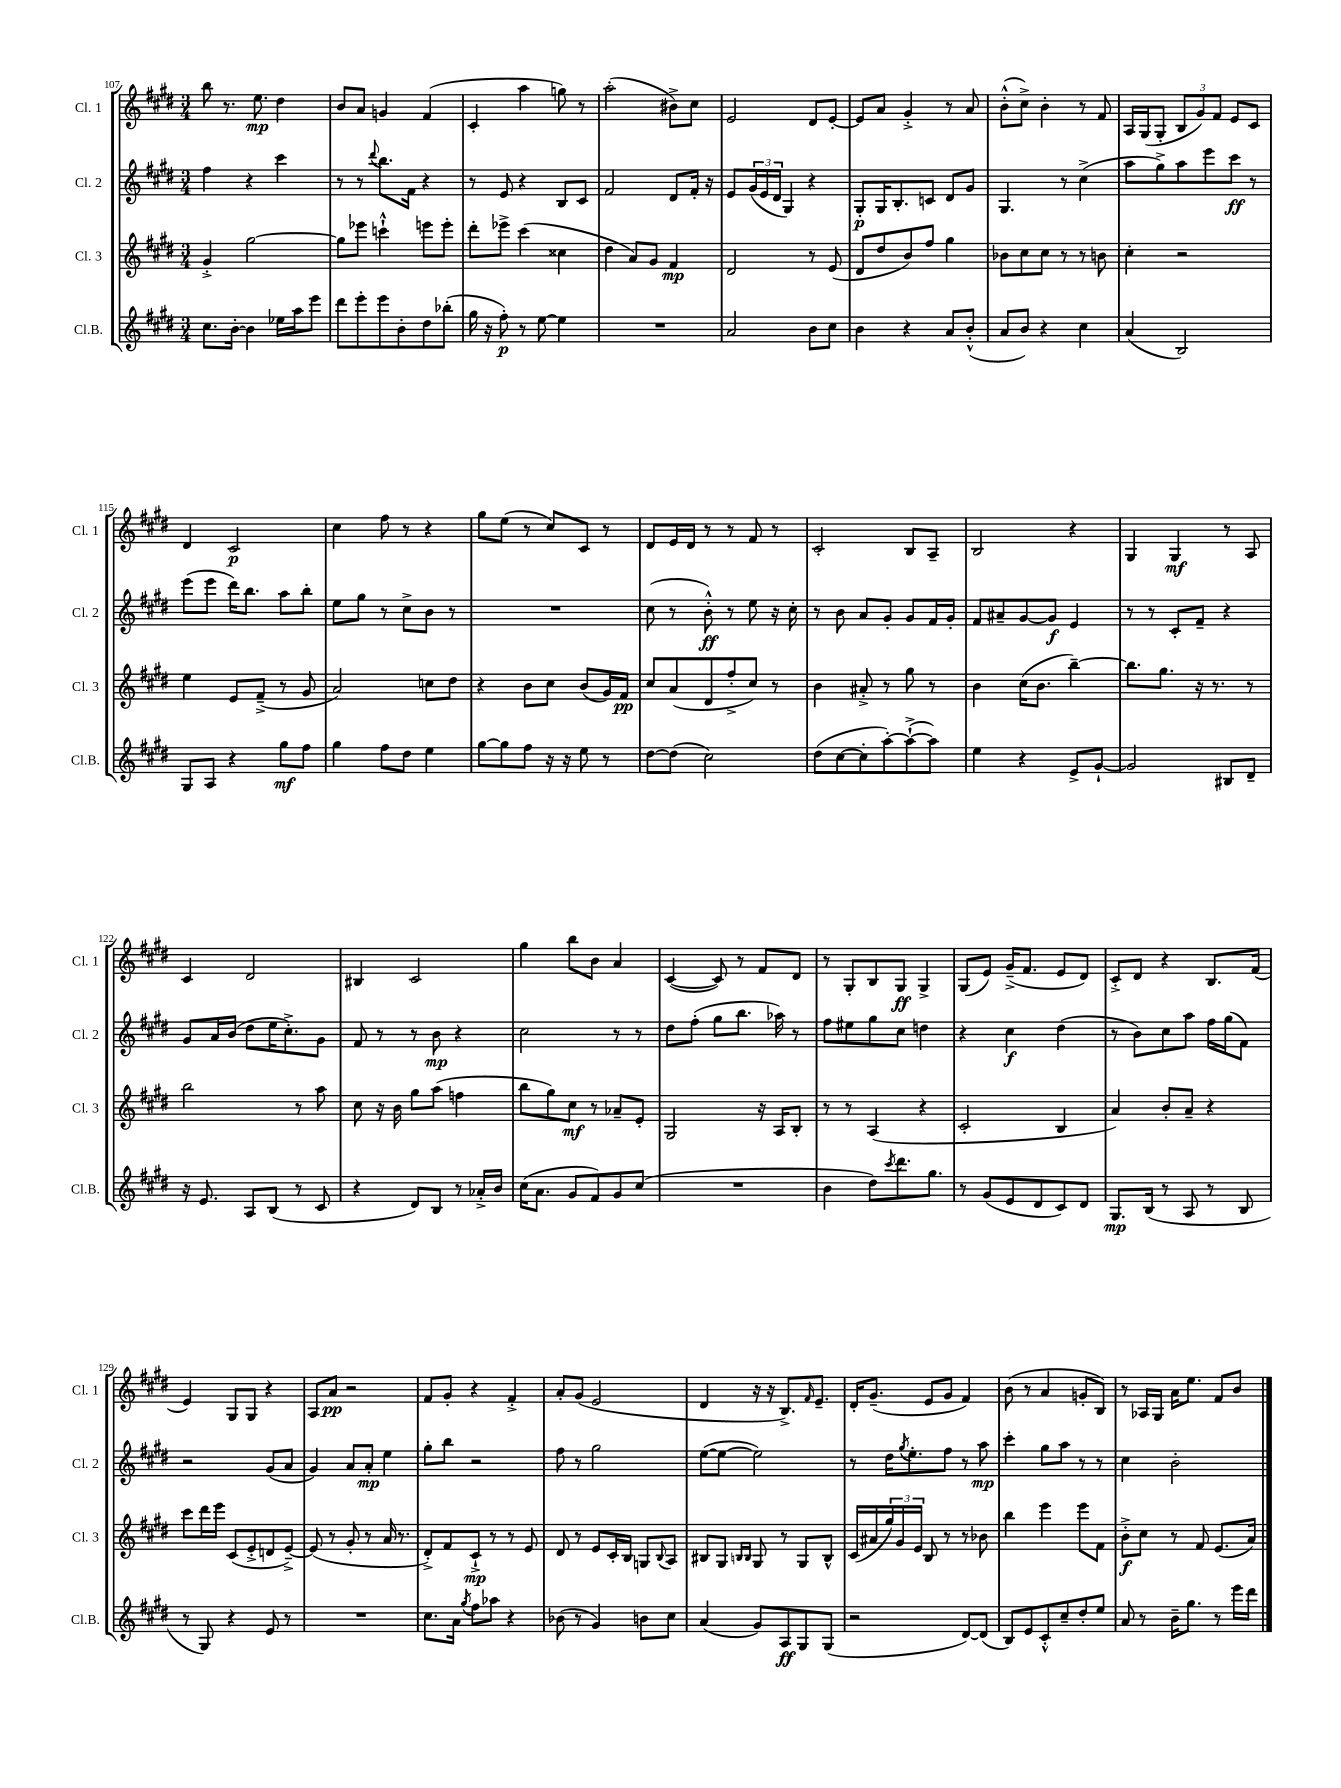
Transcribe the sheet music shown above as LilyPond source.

<<
\new StaffGroup <<
\new Staff = "s0" \with { instrumentName = "Cl. 1" shortInstrumentName = "Cl. 1" } {
    \clef treble \key e \major \numericTimeSignature \time 3/4
    b''8 r8. e''8.\mp dis''4 |
    b'8 a'8 g'4 fis'4( |
    cis'4-. a''4 g''8) r8 |
    a''2-.( bis'8->) cis''8 |
    e'2 dis'8 e'8~-. |
    e'8 a'8 gis'4-.-> r8 a'8 |
    b'8-.-^( cis''8->) b'4-. r8 fis'8 |
    a16 gis16( gis8-. \tuplet 3/2 { b8 gis'8) fis'8 } e'8 cis'8 |
    dis'4 cis'2\p |
    cis''4 fis''8 r8 r4 |
    gis''8 e''8( r8 cis''8) cis'8 r8 |
    dis'8 e'16 dis'16 r8 r8 fis'8 r8 |
    cis'2-. b8 a8-- |
    b2 r4 |
    gis4 gis4\mf r8 a8 |
    cis'4 dis'2 |
    bis4 cis'2 |
    gis''4 b''8 b'8 a'4 |
    cis'4~( cis'8) r8 fis'8 dis'8 |
    r8 gis8-. b8 gis8\ff gis4-> |
    gis8( e'8) gis'16--->( fis'8. e'8 dis'8) |
    cis'8-.-> dis'8 r4 b8. fis'16( |
    e'4) gis8 gis8 r4 |
    a8 a'8\pp r2 |
    fis'8 gis'8-. r4 fis'4-.-> |
    a'8-. gis'8( e'2 |
    dis'4 r16 r16 b8.->) \grace { fis'16 } e'8.-- |
    dis'16-. gis'8.--( e'8 gis'8 fis'4) |
    b'8( r8 a'4 g'8-. b8) |
    r8 aes16 gis16 a'16 e''8. fis'8 b'8 \bar "|." |
}
\new Staff = "s1" \with { instrumentName = "Cl. 2" shortInstrumentName = "Cl. 2" } {
    \clef treble \key e \major \numericTimeSignature \time 3/4
    fis''4 r4 cis'''4 |
    r8 r8 \appoggiatura { dis'''8 } b''8. fis'16 r4 |
    r8 e'8 r4 b8 cis'8 |
    fis'2 dis'8 fis'16-. r16 |
    e'8 \tuplet 3/2 { gis'16( e'16 dis'16 } gis4) r4 |
    gis8-.\p gis16 b8.-. c'8 dis'8 gis'8 |
    gis4. r8 cis''4->( |
    a''8 gis''8->) a''8 e'''8 cis'''8\ff r8 |
    e'''8( e'''8 dis'''16) b''8. a''8 b''8-. |
    e''8 gis''8 r8 cis''8-> b'8 r8 |
    R2. |
    cis''8( r8 b'8-.-^\ff) r8 e''8 r16 cis''16-. |
    r8 b'8 a'8 gis'8-. gis'8 fis'16 gis'16-. |
    fis'8 ais'8-- gis'8~ gis'8\f e'4 |
    r8 r8 cis'8-. fis'8-- r4 |
    gis'8 a'16 b'16( dis''8 e''16 cis''8.-.->) gis'8 |
    fis'8 r8 r8 b'8\mp r4 |
    cis''2 r8 r8 |
    dis''8 fis''8-.( gis''8 b''8. aes''16) r8 |
    fis''8 eis''8 gis''8 cis''8 d''4 |
    r4 cis''4\f dis''4( |
    r8 b'8) cis''8 a''8 fis''16 gis''16( fis'8) |
    r2 gis'8( a'8 |
    gis'4) a'8 a'8-.\mp e''4 |
    gis''8-. b''8 r2 |
    fis''8 r8 gis''2 |
    e''8~( e''8~ e''2) |
    r8 dis''16 \acciaccatura { gis''8 } e''8.-. fis''8 r8 a''8\mp |
    cis'''4-. gis''8 a''8 r8 r8 |
    cis''4 b'2-. \bar "|." |
}
\new Staff = "s2" \with { instrumentName = "Cl. 3" shortInstrumentName = "Cl. 3" } {
    \clef treble \key e \major \numericTimeSignature \time 3/4
    gis'4-.-> gis''2~ |
    gis''8 ees'''8 c'''4-!-^ e'''8 e'''8-. |
    dis'''8-. ees'''8-> cis'''4( cisis''4 |
    dis''4 a'8) gis'8 fis'4\mp |
    dis'2 r8 e'8( |
    dis'8 dis''8 b'8) fis''8 gis''4 |
    bes'8 cis''8 cis''8 r8 r8 b'8 |
    cis''4-. r2 |
    e''4 e'8 fis'8--->( r8 gis'8 |
    a'2) c''8 dis''8 |
    r4 b'8 cis''8 b'8( gis'16) fis'16\pp |
    cis''8 a'8( dis'8 fis''8-.-> cis''8) r8 |
    b'4 ais'8-.-> r8 gis''8 r8 |
    b'4 cis''16( b'8. b''4~--) |
    b''8. gis''8. r16 r8. r8 |
    b''2 r8 a''8 |
    cis''8 r16 b'16 gis''8 a''8( f''4 |
    b''8 gis''8) cis''8\mf r8 aes'8-- e'8-. |
    gis2 r16 a16 b8-. |
    r8 r8 a4( r4 |
    cis'2-. b4 |
    a'4) b'8-. a'8-- r4 |
    cis'''8 dis'''16 e'''16 cis'8( e'8-.-> d'8 e'8~--->) |
    e'8( r8 gis'8-. r8 a'16 r8. |
    dis'8-.->) fis'8 cis'8-!->\mp r8 r8 e'8 |
    dis'8 r8 e'8 cis'16-. b16 g8 \appoggiatura { b8 } a8 |
    bis8 gis8 \grace { b16 b16 } gis8 r8 gis8 b8-^ |
    cis'16( ais'16 \tuplet 3/2 { gis''16) gis'16 e'16 } b8 r8 r8 bes'8 |
    b''4 e'''4 e'''8 fis'8 |
    b'8-.->\f cis''8 r8 fis'8 e'8.( a'16) \bar "|." |
}
\new Staff = "s3" \with { instrumentName = "Cl.B." shortInstrumentName = "Cl.B." } {
    \clef treble \key e \major \numericTimeSignature \time 3/4
    cis''8. b'16~-. b'4 ees''16 a''16 e'''8 |
    dis'''8 e'''8-. e'''8 b'8-. dis''8 bes''8-.( |
    gis''16 r16 fis''8-.\p) r8 e''8~ e''4 |
    R2. |
    a'2 b'8 cis''8 |
    b'4 r4 a'8 b'8-.-^( |
    a'8 b'8) r4 cis''4 |
    a'4( b2) |
    gis8 a8 r4 gis''8\mf fis''8 |
    gis''4 fis''8 dis''8 e''4 |
    gis''8~ gis''8 fis''8 r16 r16 e''8 r8 |
    dis''8~ dis''8( cis''2) |
    dis''8( cis''8~ cis''8-. a''8~-.) a''8~-!->( a''8) |
    e''4 r4 e'8-> gis'8~-! |
    gis'2 bis8 dis'8-- |
    r16 e'8. a8 b8( r8 cis'8 |
    r4 dis'8) b8 r8 aes'16-.-> b'16 |
    cis''16( a'8. gis'8 fis'8) gis'8 cis''8( |
    R2. |
    b'4 dis''8) \acciaccatura { cis'''8 } dis'''8. gis''8. |
    r8 gis'8( e'8 dis'8 cis'8) dis'8 |
    gis8.\mp b16( r8 a8 r8 b8 |
    r8 gis8) r4 e'8 r8 |
    R2. |
    cis''8. a'16 \acciaccatura { gis''8 } fis''8 aes''8 r4 |
    bes'8( r8 gis'4) b'8 cis''8 |
    a'4( gis'8) a8\ff gis8 gis8( |
    r2 dis'8~) dis'8( |
    b8) e'8 cis'8-.-^ cis''8-- dis''8-. e''8 |
    a'8 r8 b'16-- gis''8. r8 e'''16 dis'''16 \bar "|." |
}
>>
>>
\layout { \context { \Score currentBarNumber = #107 } }
